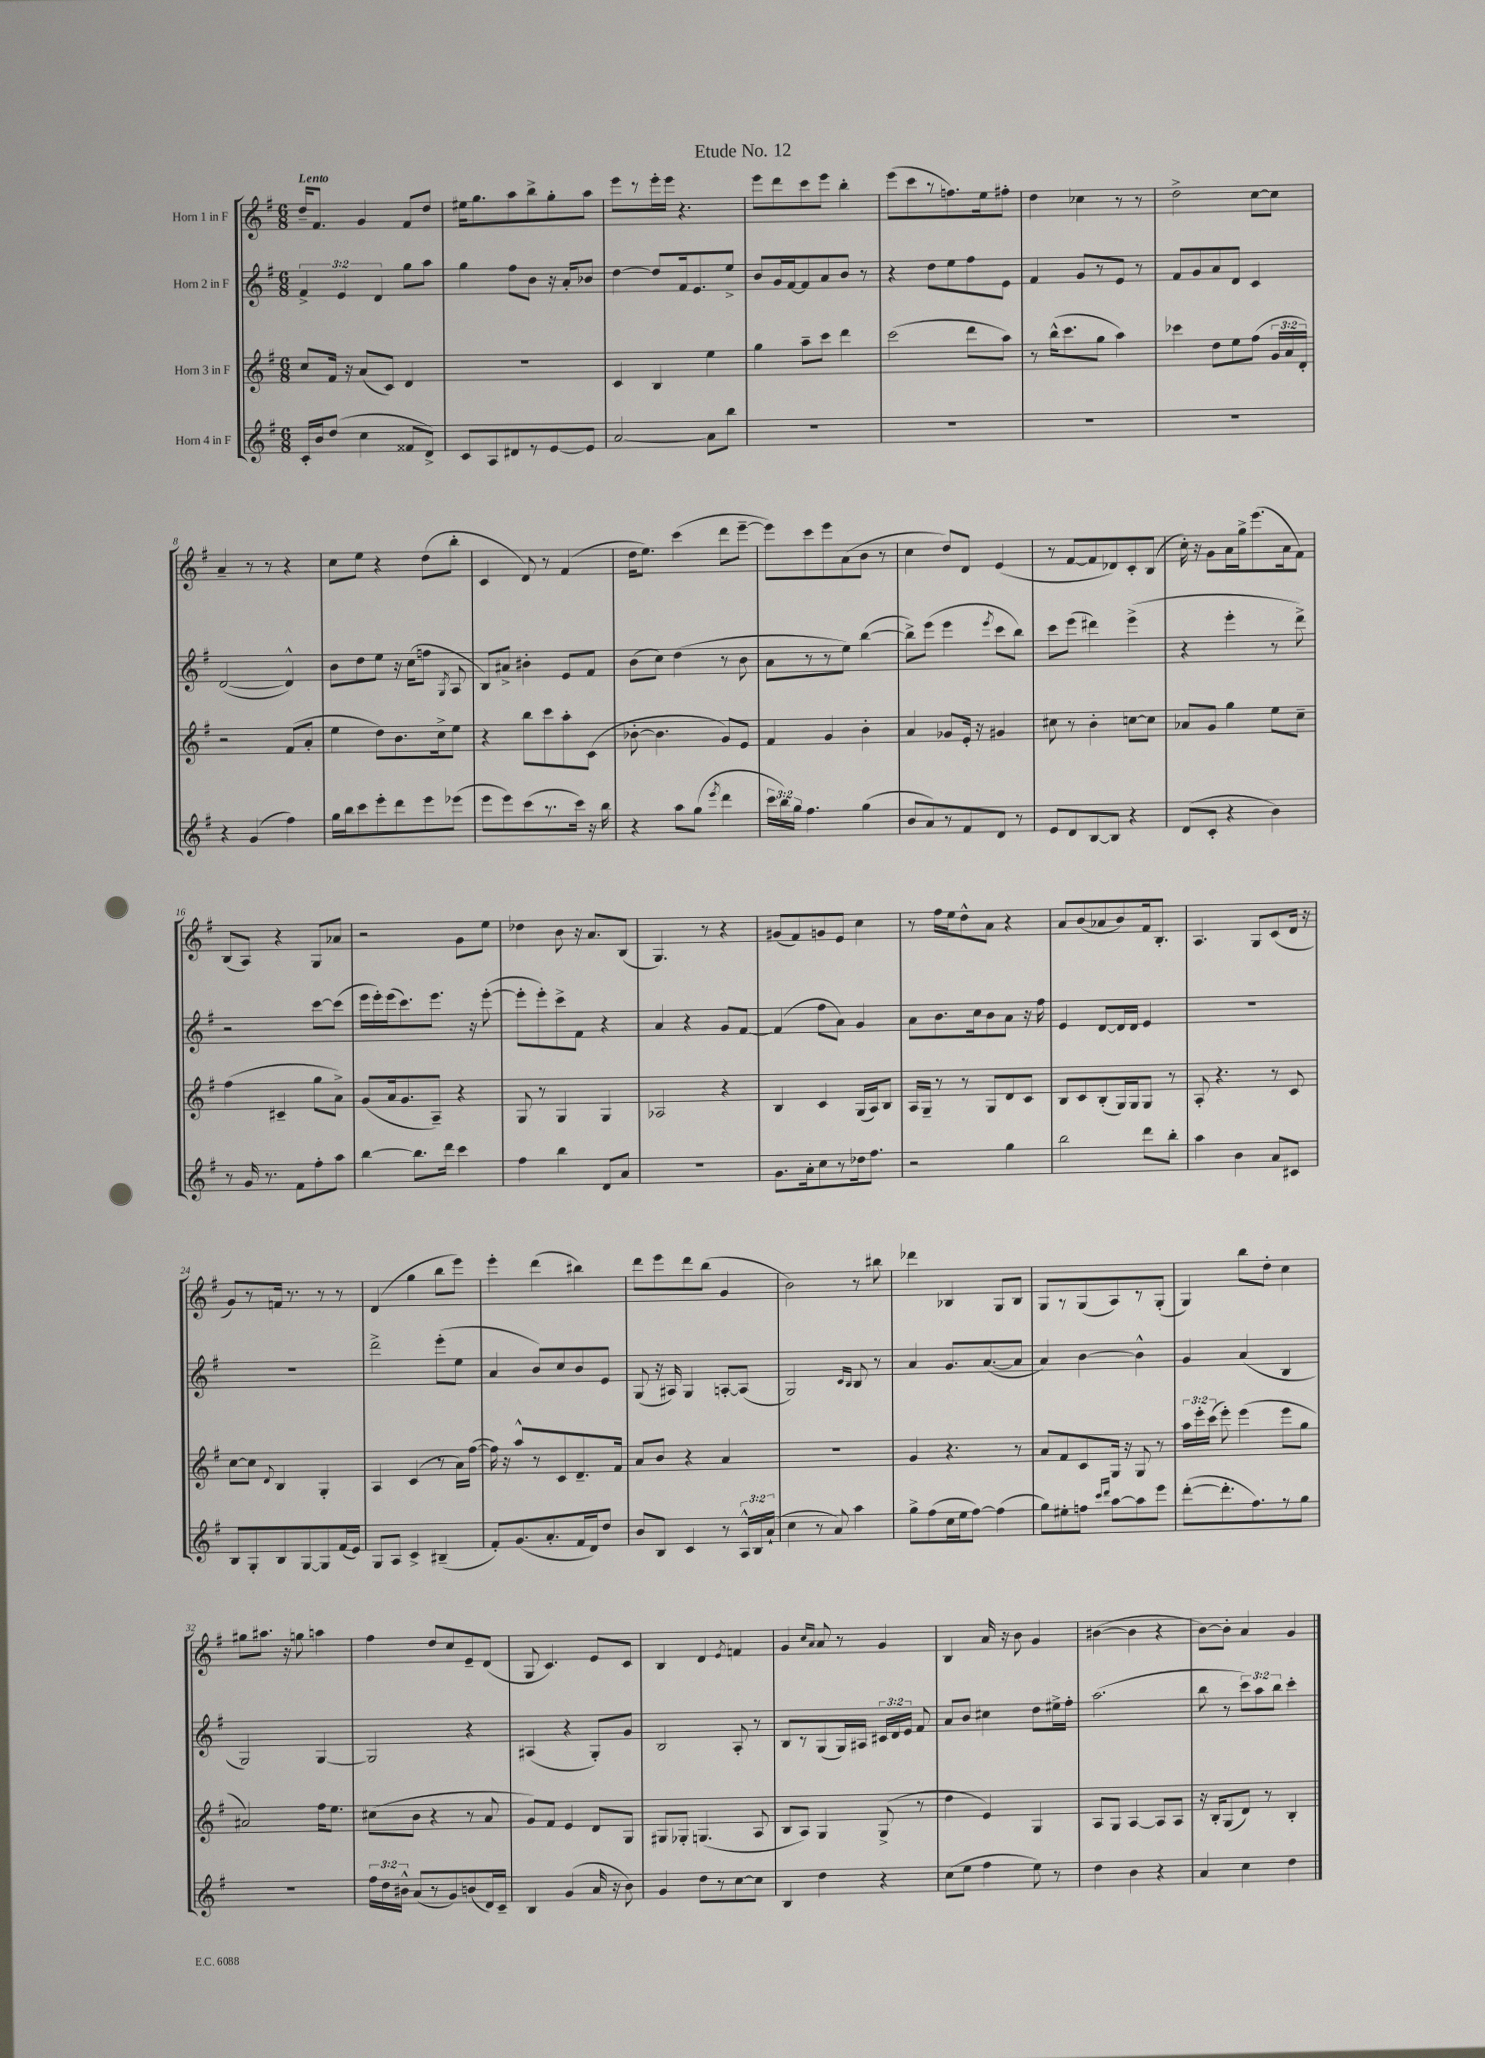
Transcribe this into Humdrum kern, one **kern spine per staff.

**kern	**kern	**kern	**kern
*staff4	*staff3	*staff2	*staff1
*clefG2	*clefG2	*clefG2	*clefG2
*k[f#]	*k[f#]	*k[f#]	*k[f#]
*M6/8	*M6/8	*M6/8	*M6/8
16c'	8cc	6f#^	16dd~
16b	.	.	8.f#
(8dd	16f#	.	.
.	.	6e	.
.	16r	.	.
4cc	(8a	.	4g
.	.	6d	.
.	8c)	.	.
8f##	4d	8gg	8f#
8d^)	.	8aa	8dd
=	=	=	=
8c	2.r	4gg	16ee#
.	.	.	8.gg
8A	.	.	.
8d#	.	8ff#	8aa
8r	.	8b	8bb^
[8e	.	16r	8gg'
.	.	16a'	.
8e]	.	8b-	8aa
=	=	=	=
[2a	4c	[4dd	8eee
.	.	.	8r
.	4B	8dd]	16eee'
.	.	.	16eee
.	.	16f#	4.r
.	.	8.e	.
8a]	4ee	.	.
8bb	.	8ee^	.
=	=	=	=
2.r	4gg	8b	8eee
.	.	16g	8ddd
.	.	[16f#	.
.	8aa~	8f#]	8ccc
.	8ccc	8a	8eee
.	4ddd	8b	4bb'
.	.	8r	.
=	=	=	=
2.r	(2ccc	4r	(8eee
.	.	.	8ccc
.	.	8dd	8r
.	.	8ee	8.ff)
.	8ddd	8ff#	.
.	.	.	16ee
.	8aa)	8e	8ff#'
=	=	=	=
2.r	8r	4f#	4dd
.	(16bb^^	.	.
.	8.ccc	.	.
.	.	8g	4cc-
.	8gg	8r	.
.	4aa)	8e	8r
.	.	8r	8r
=	=	=	=
2.r	4ccc-	8f#	2dd^
.	.	8g	.
.	8dd	8a	.
.	8ee	8d	.
.	(8ff#	4c	[8cc
.	24g	.	8cc]
.	24a	.	.
.	24d')	.	.
=	=	=	=
4r	2r	([2d	4a~
(4g	.	.	8r
.	.	.	8r
4ff#)	(8f#	4d^^])	4r
.	8a'	.	.
=	=	=	=
16gg	4ee	8b	8cc
16bb	.	.	.
8ccc	.	8dd	8ee
8eee'	8dd)	8ee	4r
8ddd	8.b	16r	.
.	.	(16cc	.
8eee	.	8ff	(8dd
.	16cc^	.	.
.	.	8qG	.
(8eee-	8ee	8A	8bb'
=	=	=	=
8eee	4r	8B)	4c
8eee)	.	8a#^	.
(8ccc	8bb	4b#'	8d)
8.r	8ccc	.	8r
.	8aa'	8e	(4f#
16ccc)	.	.	.
16r	(8c	8f#	.
16bb	.	.	.
=	=	=	=
4r	[8b-'	(8b	16dd
.	.	.	8.ee)
.	4.b-]	8cc)	.
8aa	.	(4dd	(4ccc
(8gg	.	.	.
8qeee	.	.	.
4ddd	8g)	8r	8ddd
.	8e	8b	[8eee~
=	=	=	=
24ccc	4f#	8a	8eee])
24bb)	.	.	.
24gg	.	.	.
4.ff#	.	8r	8ccc
.	4g	8r	8eee
.	.	8ee)	(8a
(4gg	4b'	([4bb	8b
.	.	.	8r
=	=	=	=
8b	4a	8bb^])	4cc
8a)	.	(8eee	.
8r	8g-	4eee	8dd)
8f#	16e'	.	8d
.	16r	.	.
.	.	8qeee	.
8d	4g#	8ccc	(4e
8r	.	8bb)	.
=	=	=	=
8e	8cc#	8ccc	8r
8d	8r	(8eee	[8f#
[8B	4b'	4ddd#)	8f#]
8B]	.	.	8d-)
4r	[8cc	(4eee^	8c'
.	8cc]	.	(8B
=	=	=	=
(8d	8a-	4r	16cc')
.	.	.	16r
8c'	8g	.	8g
4r	4gg	4eee'	16a
.	.	.	16gg^
.	.	.	(8.eee
4b)	8ee	8r	.
.	.	.	16a
.	8cc~	8ddd^)	8f#)
=	=	=	=
8r	(4ff#	2r	(8B
16g	.	.	8A)
8.r	.	.	.
.	4c#~	.	4r
8f#	.	.	.
8ff#'	8gg	[8ccc	8G
8aa	8a^)	(8ccc]	8a-
=	=	=	=
[4bb	(8g	16eee	2r
.	.	16eee')	.
.	16a	(16eee	.
.	8.g	8.ccc)	.
8.bb]	.	.	.
.	8A~)	8.eee	.
16ddd	.	.	.
4ccc	4r	.	8g
.	.	16r	.
.	.	([8eee'	8ee
=	=	=	=
4ff#	8G	8eee']	4dd-
.	8r	8eee')	.
4bb	4G	8ccc^	8b
.	.	8f#	16r
.	.	.	8.a
8d	4G	4r	.
8a	.	.	(8B
=	=	=	=
2.r	2A-	4a	4.G)
.	.	4r	.
.	.	.	8r
.	4r	8g	4r
.	.	[8f#	.
=	=	=	=
8.g	4B	(4f#]	(8g#
.	.	.	8f#)
16a'	.	.	.
8cc	4c	8ff#	8g
8r	.	8a)	8e
16dd-	(16G	4g	4cc
8.ff#	16A)	.	.
.	8B	.	.
=	=	=	=
2r	16A	8a	8r
.	16G~	.	.
.	8r	8.b	16ff#
.	.	.	16ee
.	8r	.	8dd^^
.	.	16cc	.
.	8G	8b	8a
4gg	8d	8a	4r
.	8c	16r	.
.	.	16ff#	.
=	=	=	=
2bb	8B	4e	8a
.	8c	.	(8b
.	(8B'	[8d	8a-
.	16G)	16d]	8b)
.	16G	16d	.
8ddd	8G	4e	16f#
.	.	.	8.B'
8bb'	8r	.	.
=	=	=	=
4aa	8A'	2.r	4.A
.	4.r	.	.
4b	.	.	.
.	.	.	8G
8a	8r	.	(8c
8c#	8c	.	16d
.	.	.	16r
=	=	=	=
8B	[8cc	2.r	8g)
8G'	8cc]	.	8r
.	8qqd	.	.
8B	4B	.	16f
.	.	.	8.r
[8G	.	.	.
8G]	4G'	.	8r
(16f#	.	.	8r
16e)	.	.	.
=	=	=	=
8G	4A	2ddd^	(4d
8A	.	.	.
4c^	(4c	.	4gg
(4B#~	8r	(8eee'	8bb
.	16a)	8ee	8eee)
.	([16ff#	.	.
=	=	=	=
8f#')	16ff#])	4a	4eee'
.	16r	.	.
(8.g	8aa^^	.	.
.	8r	8b)	(4ddd
8.a'	.	.	.
.	8c	8cc	.
16f#	8.d~	8b	4bb#)
16d)	.	.	.
8dd	.	8e	.
.	16f#	.	.
=	=	=	=
8b	8a	(8G	8ddd
8B	8b	16r	8eee
.	.	16A#)	.
4c	4r	4G	8ddd
.	.	.	(8bb
8r	4a	[8A'	4g
24A^^	.	(8A]	.
24B	.	.	.
(24a`	.	.	.
=	=	=	=
4cc	2.r	2G)	2b)
8r	.	.	.
8a)	.	.	.
.	.	16qqc	.
.	.	16qqB	.
4aa	.	8B	8r
.	.	8r	8bb#
=	=	=	=
8gg^	4g	4a	4ddd-
(8ff#	.	.	.
16cc	4.r	8.g	4B-
16ee	.	.	.
[8ff#)	.	.	.
.	.	([8.a	.
(4ff#]	.	.	8G
.	8r	8a]	8B-
=	=	=	=
8gg)	8a	4a)	8G
8ee#'	8f#	.	8r
8ff	8c	[4b	(8G
16qqccc	.	.	.
16qqddd	.	.	.
[8aa	16G	.	8A)
.	16r	.	.
8aa]	8G	4b^^]	8r
8eee	8r	.	(8G'
=	=	=	=
([8ddd'	24aa	4g	4G)
.	24eee'	.	.
.	(24ccc	.	.
8.ddd']	8eee')	.	.
.	(4eee	(4a	8bb
8.ff#)	.	.	.
.	.	.	8dd'
8r	8eee	4B	4cc
8gg	8gg	.	.
=	=	=	=
2.r	2a#)	2G)	8gg#
.	.	.	8.aa#
.	.	.	16r
.	.	.	8gg
.	16ff#	[4G	4aa
.	8.ee	.	.
=	=	=	=
24ff#	(8cc#	2G]	4ff#
24dd	.	.	.
24b#^^	.	.	.
(8a	8b	.	.
8r	4r	.	8dd
8g)	.	.	8cc
(8b	8r	4r	8e~
16d)	8a	.	(8d
16c~	.	.	.
=	=	=	=
4B	8g)	(4A#	8G
.	8f#	.	4.c)
(4g	4e	4r	.
16a	8d	8G')	8e
16r	.	.	.
8b)	8G	8g	8c
=	=	=	=
4g	8G#	2B	4B
.	8G-'	.	.
8dd	(4.G	.	4d
8r	.	.	.
.	.	.	8qe
[8cc	.	8A'	4f
8cc]	8A	8r	.
=	=	=	=
4B	8B	8B	4g
.	8A)	8r	.
.	.	.	16qqcc
.	.	.	16qqa
4dd	4G	(8G	8a
.	.	16G)	8r
.	.	16A#	.
4r	(8G^	24c#	4g
.	.	24d	.
.	.	24e	.
.	8r	8f#	.
=	=	=	=
(8cc	4dd	8a	4B
8ee	.	8b	.
4ff#	4e)	4cc#	16a
.	.	.	16r
.	.	.	8b
8ee)	4G	8dd	4g
8r	.	16ee#^	.
.	.	16ff#'	.
=	=	=	=
4dd	8A	(2.aa	([4b#
.	8G	.	.
4b	[4A	.	4b#]
4r	8A]	.	4r
.	8A	.	.
=	=	=	=
4a	16r	8bb	[8b)
.	16B'	.	.
.	(8G	8r	8b']
4cc	8d)	12ccc)	4a
.	.	12aa	.
.	8r	.	.
.	.	12bb	.
4dd	4B'	4ccc'	4g
==	==	==	==
*-	*-	*-	*-
